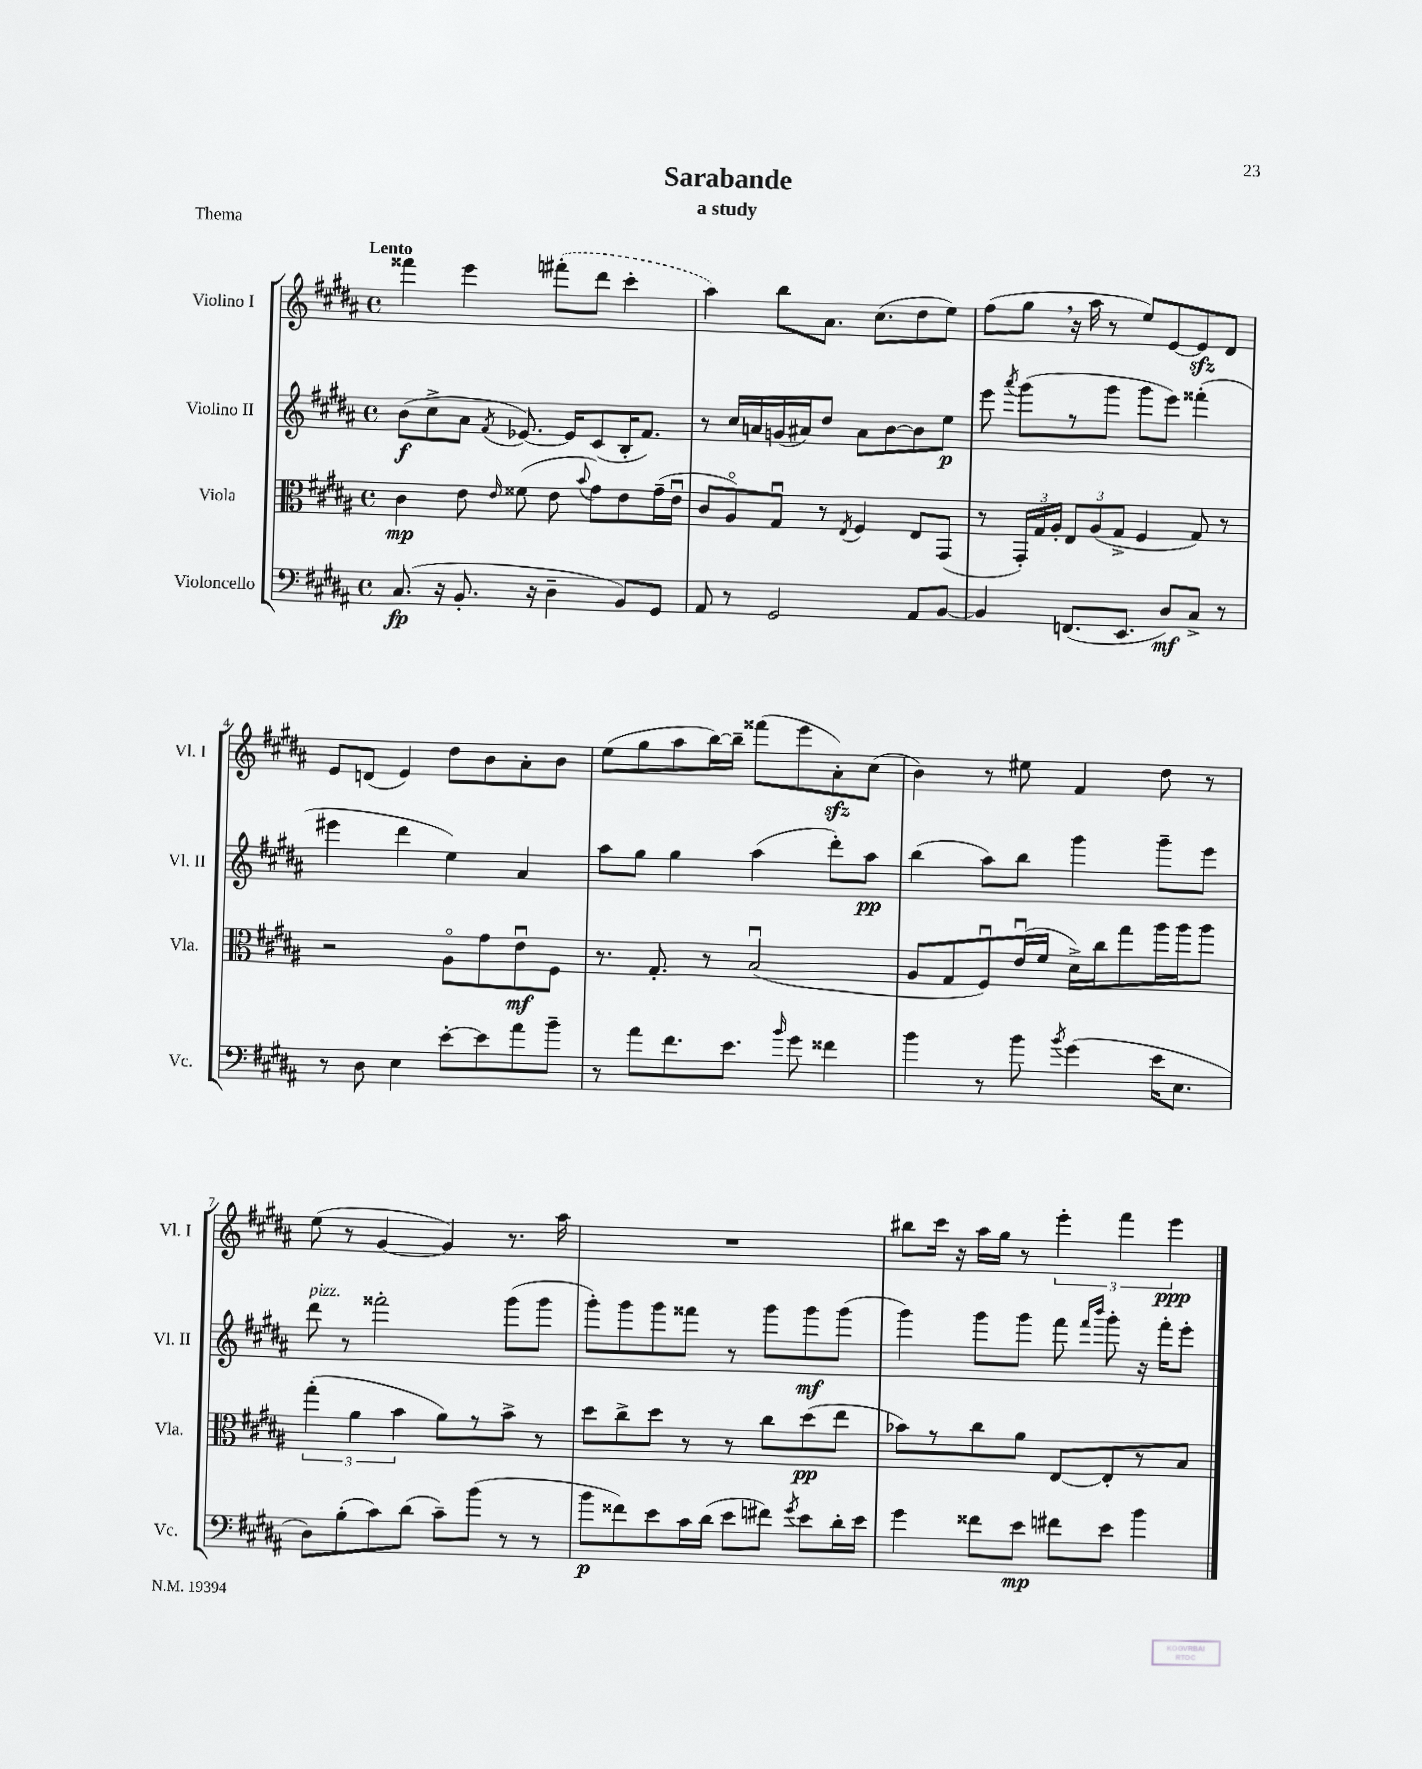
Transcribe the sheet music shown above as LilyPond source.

\header { title = "Sarabande" subtitle = "a study" piece = "Thema" }
<<
\new StaffGroup <<
\new Staff = "s0" \with { instrumentName = "Violino I" shortInstrumentName = "Vl. I" } {
    \clef treble \key b \major \defaultTimeSignature \time 4/4 \tempo "Lento"
    \autoBeamOff fisis'''4 e'''4 \once \slurDashed fis'''8[-.( dis'''8] cis'''4-. |
    ais''4) b''8[ ais'8.] cis''8.[( dis''8 e''8]) |
    fis''8[( gis''8] \breathe r16 ais''16 r8 e''8[) e'8~ e'8\sfz dis'8] |
    e'8[ d'8]( e'4) dis''8[ b'8 ais'8-. b'8] |
    e''8[( gis''8 ais''8 b''16~) b''16]-- fisis'''8[( e'''8 ais'8-.\sfz) cis''8]( |
    b'4) r8 eis''8 fis'4 dis''8 r8 |
    e''8( r8 gis'4~ gis'4) r8. ais''16 |
    R1 |
    bis''8[ cis'''16] r16 ais''16[ gis''16] r8 \tuplet 3/2 { e'''4-. fis'''4 e'''4\ppp } \bar "|." |
}
\new Staff = "s1" \with { instrumentName = "Violino II" shortInstrumentName = "Vl. II" } {
    \clef treble \key b \major \defaultTimeSignature \time 4/4
    \autoBeamOff b'8[\f( cis''8-> ais'8] \acciaccatura { fis'8 } ees'8.~) ees'16[ cis'8( b16-. fis'8.]) |
    r8 cis''16[ a'16 g'16( ais'16) dis''8] ais'8[ b'8~ b'8 e''8]\p |
    e'''8 \acciaccatura { ais'''8 } gis'''8[( r8 gis'''8] gis'''8[ e'''8]) fisis'''4-.( |
    eis'''4 dis'''4 e''4) ais'4 |
    ais''8[ gis''8] gis''4 ais''4( dis'''8[-.) ais''8]\pp |
    b''4( ais''8[) b''8] gis'''4 gis'''8[-- e'''8] |
    dis'''8^\markup { \italic "pizz." } r8 fisis'''2-. gis'''8[( gis'''8] |
    gis'''8[-.) gis'''8 gis'''8 fisis'''8] r8 gis'''8[ gis'''8\mf gis'''8]( |
    gis'''4) gis'''8[ gis'''8] fis'''8 \grace { fis'''16[ b'''16] } gis'''8-. r16 fis'''16[-. e'''8]-. \bar "|." |
}
\new Staff = "s2" \with { instrumentName = "Viola" shortInstrumentName = "Vla." } {
    \clef alto \key b \major \defaultTimeSignature \time 4/4
    \autoBeamOff cis'4\mp e'8 \grace { e'16 } fisis'8( e'8 \appoggiatura { b'8 } gis'8[) e'8 gis'16--( e'16]\downbow |
    cis'8[ ais8\flageolet) gis8]\downbow r8 \acciaccatura { e8 } fis4 e8[ gis,8]( |
    r8 \tuplet 3/2 { gis,16[-.) gis16 ais16]-. } \tuplet 3/2 { e8[ ais8( gis8]-> } fis4 gis8) r8 |
    r2 ais8[\flageolet gis'8 e'8\downbow\mf fis8] |
    r8. gis8.-. r8 b2\downbow( |
    ais8[ gis8 fis8\downbow) e'16\downbow( fis'16] dis'16[->) cis''16 gis''8 ais''16 ais''16 ais''8] |
    \tuplet 3/2 { gis''4-.( ais'4 b'4 } ais'8[) r8 b'8]-> r8 |
    dis''8[ cis''8-> dis''8] r8 r8 cis''8[ dis''8\pp( e''8] |
    bes'8[) r8 cis''8 ais'8] e8[~ e8-. r8 b8] \bar "|." |
}
\new Staff = "s3" \with { instrumentName = "Violoncello" shortInstrumentName = "Vc." } {
    \clef bass \key b \major \defaultTimeSignature \time 4/4
    \autoBeamOff cis8.\fp( r16 b,8.-. r16 dis4-- b,8[) gis,8] |
    ais,8 r8 gis,2 ais,8[ b,8]~ |
    b,4 f,8.[( e,8.] dis8[\mf) cis8]-> r8 |
    r8 dis8 e4 e'8[~-. e'8 ais'8 b'8]-- |
    r8 ais'8[ fis'8. e'8.] \grace { b'16 } gis'8 fisis'4 |
    b'4 r8 b'8 \acciaccatura { b'8 } gis'4( e'16[ e8.] |
    dis8[) b8-.( cis'8) dis'8]( cis'8[--) b'8]( r8 r8 |
    b'8[\p fisis'8) e'8 cis'16 dis'16]( e'8[ fis'8]) \acciaccatura { gis'8 } e'8[ dis'16-. e'16] |
    gis'4 fisis'8[ e'8]\mp fis'8[ e'8] b'4 \bar "|." |
}
>>
>>
